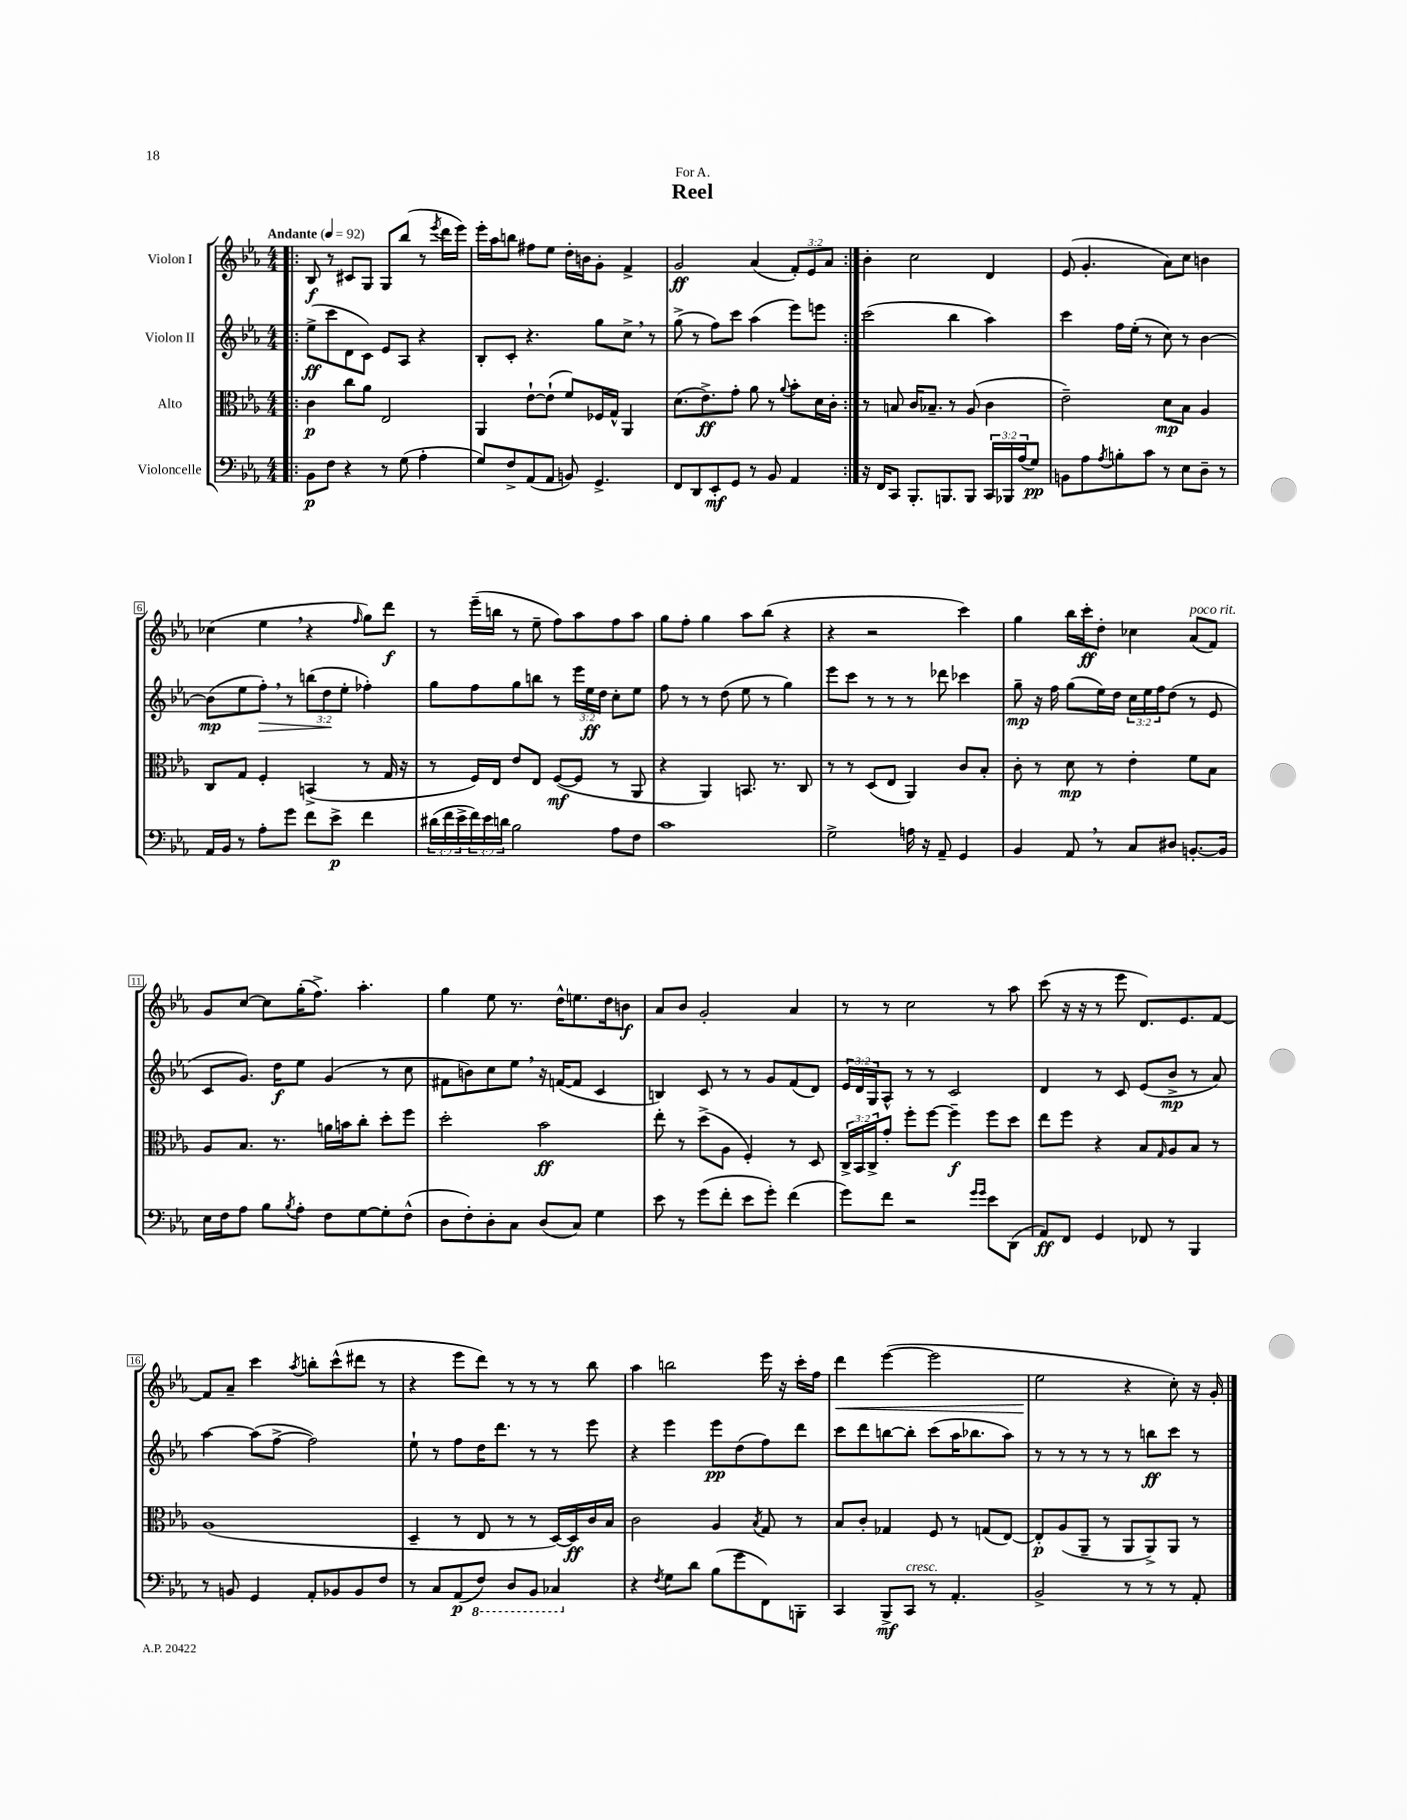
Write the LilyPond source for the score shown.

\header { title = "Reel" dedication = "For A." }
<<
\new StaffGroup <<
\new Staff = "s0" \with { instrumentName = "Violon I" } {
    \clef treble \key ees \major \numericTimeSignature \time 4/4 \override Staff.TupletNumber.text = #tuplet-number::calc-fraction-text \tempo "Andante" 4 = 92
    \repeat volta 2 { \bar ".|:" bes8\f r8 cis'8 g8 g8 bes''8( r8 \acciaccatura { ees'''8 } d'''16 ees'''16) |
    ees'''16-. aes''16 b''8 fis''8 ees''8 d''16-. b'16 g'8-. f'4-> |
    g'2\ff aes'4( \tuplet 3/2 { f'8-.) ees'8 aes'8 } | }
    bes'4-. c''2 d'4 |
    ees'8( g'4.-. aes'8) c''8 b'4 |
    ces''4( ees''4 \breathe r4 \grace { f''16 } g''8) d'''8\f |
    r8 ees'''16--( b''16 r8 ees''8-- f''8) aes''8 f''8 aes''8 |
    g''8 f''8-. g''4 aes''8 bes''8( r4 |
    r4 r2 c'''4) |
    g''4 bes''16 c'''16-.\ff d''8-. ces''4 aes'8^\markup { \italic "poco rit." }( f'8) |
    g'8 c''8~ c''8 g''16-.( f''8.->) aes''4.-. |
    g''4 ees''8 r8. d''16-^ e''8. d''16 b'8\f |
    aes'8 bes'8 g'2-. aes'4 |
    r8 r8 c''2 r8 aes''8 |
    c'''8( r16 r16 r8 ees'''8 d'8.) ees'8. f'8~ |
    f'8 aes'8-- c'''4 \acciaccatura { aes''8 } b''8-. c'''8-^( dis'''8 r8 |
    r4 ees'''8 d'''8) r8 r8 r8 bes''8 |
    aes''4 b''2 ees'''16 r16 c'''16-. f''16 |
    d'''4\< ees'''4~( ees'''2 |
    ees''2\! r4 c''8-.) r16 g'16-. \bar "|." |
}
\new Staff = "s1" \with { instrumentName = "Violon II" } {
    \clef treble \key ees \major \numericTimeSignature \time 4/4 \override Staff.TupletNumber.text = #tuplet-number::calc-fraction-text
    \repeat volta 2 { \bar ".|:" ees''8->\ff( c'''8 d'8 c'8) ees'8 aes8 r4 |
    bes8-. c'8-. r4. g''8 c''8-> \breathe r8 |
    g''8->( r8 f''8) c'''8 aes''4( ees'''8) e'''8 | }
    c'''2( bes''4 aes''4) |
    c'''4 f''16 ees''16-.( r8 c''8) r8 bes'4~ |
    bes'8\mp( ees''8 f''8-.\>) \breathe r8 \tuplet 3/2 { b''8( d''8\! ees''8-. } fes''4-.) |
    g''8 f''8 g''8 b''8 r8 \tuplet 3/2 { ees'''16 ees''16\ff d''16 } c''8-. ees''8 |
    f''8 r8 r8 d''8( ees''8 r8 g''4) |
    ees'''8 c'''8 r8 r8 r8 des'''8 ces'''4 |
    g''8--\mp r16 f''16 g''8( ees''16) d''16 \tuplet 3/2 { c''16 ees''16 f''16 } d''8( r8 ees'8 |
    c'8 g'8.) d''16\f ees''8 g'4( r8 c''8 |
    fis'8 b'8) c''8 ees''8 \breathe r16 f'16~( f'8 c'4 |
    b4) c'8 r8 r8 g'8 f'8( d'8) |
    \tuplet 3/2 { ees'16 d'16 g16 } aes8-^ r8 r8 c'2 |
    d'4 r8 c'8 ees'8( bes'8->\mp r8 aes'8) |
    aes''4~ aes''8( f''8~-> f''2) |
    ees''8-! r8 f''8 d''16 d'''8. r8 r8 ees'''8 |
    r4 ees'''4 ees'''8\pp d''8( f''8) d'''8 |
    c'''8 d'''8 b''8~ b''8-. c'''8( aes''16 bes''8. aes''8) |
    r8 r8 r8 r8 r8 b''8\ff c'''8 r8 \bar "|." |
}
\new Staff = "s2" \with { instrumentName = "Alto" } {
    \clef alto \key ees \major \numericTimeSignature \time 4/4 \override Staff.TupletNumber.text = #tuplet-number::calc-fraction-text
    \repeat volta 2 { \bar ".|:" c'4\p c''8 aes'8 ees2 |
    aes,4 ees'8~-! ees'8-!( f'8) fes16 g16-^ aes,4 |
    d'8.( ees'8.->\ff) g'8-. aes'8 r8 \appoggiatura { aes'8 } bes'8-. d'16 c'16-. | }
    r8 b8 c'16 bes8.-- r8 aes8( c'4 |
    ees'2--) d'8\mp bes8 aes4 |
    c8 g8 f4-. b,4->( r8 g16 r16 |
    r8 f16) ees16 ees'8 ees8 f8~\mf( f8 r8 aes,8 |
    r4 aes,4) b,8. r8. c8 |
    r8 r8 d8( ees8 aes,4) c'8 bes8-. |
    c'8-. r8 d'8\mp r8 ees'4-. f'8 bes8 |
    aes8 bes8. r8. a'16 b'16 c''8-. d''8-. f''8 |
    d''2-. bes'2\ff |
    ees''8-. r8 d''8->( aes8 f4-.) r8 d8 |
    \tuplet 3/2 { c16-> bes,16 c16-> } g'8-. f''8-. f''8~ f''4--\f f''8 d''8 |
    ees''8 f''8 r4 bes8 \grace { g16 } aes8 bes8 r8 |
    aes1( |
    d4-- r8 ees8 r8 r8 d16~) d16\ff c'16 bes16 |
    c'2 aes4 \acciaccatura { bes8 } g8 r8 |
    bes8 c'8-. ges4 f8 r8 g8( ees8~) |
    ees8-.\p aes8( aes,8-- r8 aes,8 aes,8->) aes,8 r8 \bar "|." |
}
\new Staff = "s3" \with { instrumentName = "Violoncelle" } {
    \clef bass \key ees \major \numericTimeSignature \time 4/4 \override Staff.TupletNumber.text = #tuplet-number::calc-fraction-text
    \repeat volta 2 { \bar ".|:" bes,8\p f8 r4 r8 g8( aes4-. |
    g8) f8-> aes,8( aes,8 b,8) g,4.-> |
    f,8 d,8 ees,8-.\mf g,8 r8 bes,8 aes,4 | }
    r16 f,16 c,8 bes,,8.-. b,,8. b,,8 \tuplet 3/2 { c,16 bes,,16 aes16( } g8\pp) |
    b,8 aes8 \acciaccatura { aes8 } b8-. c'8 r8 ees8 d8-- r8 |
    aes,16 bes,16 r8 aes8-. g'8 f'8 ees'8->\p f'4 |
    \tuplet 3/2 { dis'16( f'16 ees'16-> } \tuplet 3/2 { f'16) ees'16 d'16 } bes2 aes8 f8 |
    c'1 |
    g2-> a16 r16 aes,8-- g,4 |
    bes,4 aes,8 \breathe r8 c8 dis8 b,8.~-. b,16 |
    ees16 f16 aes8 bes8 \acciaccatura { bes8 } aes8-. f8 g8~ g8-. f8-^( |
    d8 f8-.) d8-. c8 d8( c8) g4 |
    ees'8 r8 g'8( f'8-. ees'8 g'8-.) f'4( |
    g'8) f'8 r2 \grace { g'16 g'16 } ees'8 d,8( |
    aes,8\ff) f,8 g,4 fes,8 r8 bes,,4 |
    r8 b,8 g,4 aes,8-. bes,8 bes,8 f8 |
    r8 c8 aes,8\p( \ottava #-1 f,8) d,8 bes,,8 ces,4 \ottava #0 |
    r4 \acciaccatura { f8 } g8 d'8 bes8( g'8 f,8) b,,8-. |
    c,4 bes,,8->\mf c,8^\markup { \italic "cresc." } r8 aes,4.-. |
    bes,2-> r8 r8 r8 aes,8-. \bar "|." |
}
>>
>>
\layout { \context { \Score \override BarNumber.stencil = #(make-stencil-boxer 0.1 0.3 ly:text-interface::print) } }
